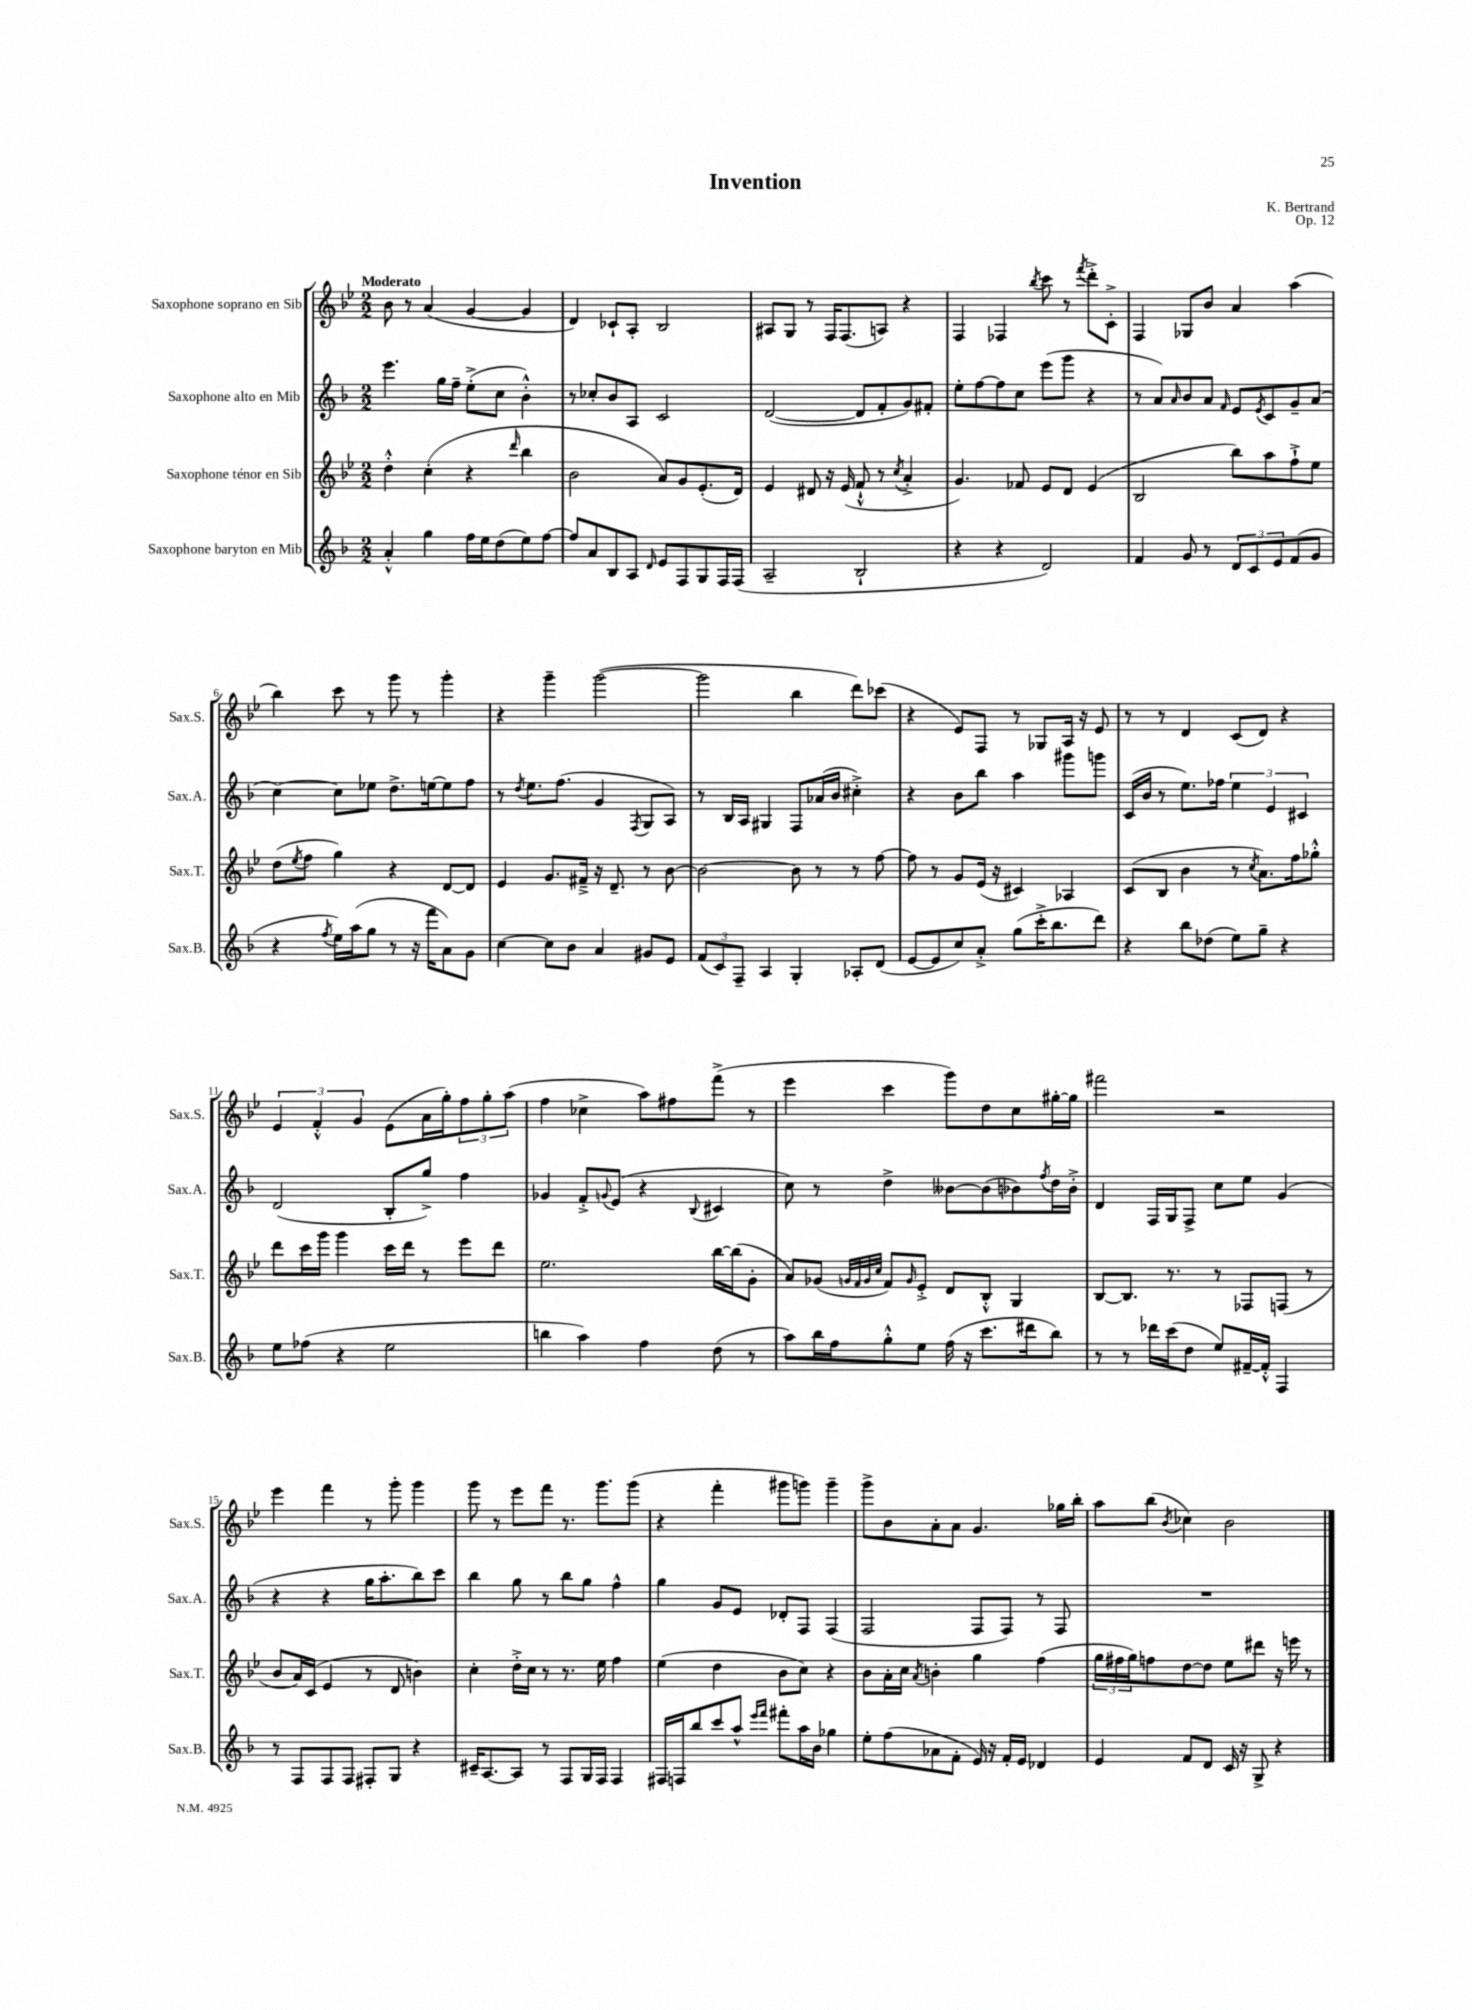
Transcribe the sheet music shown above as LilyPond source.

\header { title = "Invention" composer = "K. Bertrand" opus = "Op. 12" }
<<
\new StaffGroup <<
\new Staff = "s0" \with { instrumentName = "Saxophone soprano en Sib" shortInstrumentName = "Sax.S." } {
    \clef treble \key bes \major \numericTimeSignature \time 2/2 \tempo "Moderato"
    bes'8 r8 a'4( g'4~ g'4 |
    d'4) ces'8-! a8-. bes2 |
    ais8 g8 r8 f16 f8.( a8) r4 |
    f4 fes4 \acciaccatura { bes''8 } c'''8 r8 \acciaccatura { f'''8 } d'''8-.-> c'8-.-> |
    f4 ges8 bes'8 a'4 a''4( |
    bes''4) c'''8 r8 g'''8 r8 g'''4-. |
    r4 g'''4-- g'''2~( |
    g'''2 bes''4 d'''8) ces'''8( |
    r4 ees'8) f8 r8 ges8 a16 r16 ees'8 |
    r8 r8 d'4 c'8( d'8) r4 |
    \tuplet 3/2 { ees'4 f'4-.-^ g'4 } ees'8( a'16 g''16-.) \tuplet 3/2 { f''8 g''8-. a''8( } |
    f''4 ces''4-> a''8) fis''8 f'''8->( r8 |
    ees'''4 c'''4 g'''8) d''8 c''8 gis''16~-. gis''16 |
    fis'''2 r2 |
    ees'''4 f'''4 r8 g'''8-. g'''4 |
    g'''8 r8 ees'''8 f'''8 r8. g'''8. g'''8( |
    r4 f'''4-. gis'''8 g'''8) g'''4-- |
    g'''8-> bes'8 a'8-. a'8 g'4. ges''16 bes''16-. |
    a''8 bes''8( \acciaccatura { bes'8 } ces''4) bes'2 \bar "|." |
}
\new Staff = "s1" \with { instrumentName = "Saxophone alto en Mib" shortInstrumentName = "Sax.A." } {
    \clef treble \key f \major \numericTimeSignature \time 2/2
    e'''4. g''16 f''16-- e''8-.->( c''8 bes'4-.-^) |
    r8 ces''8-. bes'8 a8 c'2 |
    d'2~( d'8 f'8-. g'8) fis'8-. |
    e''8-. f''8~ f''8 c''8 e'''8( g'''8 r4 |
    r8 a'8) \grace { a'16 } bes'8 a'8 \grace { f'16 } e'8 \acciaccatura { e'8 } c'8 g'8-- a'8( |
    c''4~) c''8 ees''8 d''8.-> e''16~ e''8 f''8 |
    r8 \acciaccatura { d''8 } e''8. f''8.( g'4 \acciaccatura { f8 } g8 a8) |
    r8 bes16 a16 gis4 f8 aes'16( bes'16 cis''4-.->) |
    r4 bes'8 bes''8 a''4 gis'''8 g'''8 |
    c'16( bes'16 r8 e''8.) fes''16 \tuplet 3/2 { e''4 e'4 cis'4 } |
    d'2( bes8-. g''8->) f''4 |
    ges'4 f'8-.-> \appoggiatura { g'8 } e'8( r4 \appoggiatura { bes8 } cis'4 |
    c''8) r8 d''4-> beses'8~ beses'8( bes'8) \acciaccatura { f''8 } d''16 bes'16-.-> |
    d'4 f16 g16 f8-> c''8 e''8 g'4( |
    r4 r4 g''16 a''8.-. bes''8) c'''8 |
    bes''4 g''8 r8 bes''8 g''8 f''4-^ |
    g''4 g'8 e'8 des'8-. f8 f4( |
    f2 f8 f8) r8 f8 |
    R1 \bar "|." |
}
\new Staff = "s2" \with { instrumentName = "Saxophone ténor en Sib" shortInstrumentName = "Sax.T." } {
    \clef treble \key bes \major \numericTimeSignature \time 2/2
    d''4-.-^ c''4-.( r4 \grace { d'''16 } bes''4 |
    bes'2 a'8) g'8 ees'8.-.( d'16) |
    ees'4 dis'8 r16 ees'16( f'8-!-^ r8 \acciaccatura { c''8 } a'4-.-> |
    g'4.) fes'8 ees'8 d'8 ees'4( |
    bes2 bes''8) a''8 f''8-!-> ees''8 |
    d''8( \acciaccatura { ees''8 } f''8 g''4) r4 d'8~ d'8 |
    ees'4 g'8. fis'16---> r16 d'8.-- r8 bes'8~ |
    bes'2~ bes'8 r8 r8 f''8~ |
    f''8 r8 g'8 ees'16( r16 cis'4) aes4 |
    c'8( bes8 bes'4 r8 \acciaccatura { c''8 } a'8.) f''16 ges''8-.-^ |
    d'''8 c'''16 g'''16 g'''4 c'''16 d'''16 r8 ees'''8 d'''8 |
    ees''2. bes''16~ bes''16( g'8-. |
    a'8) ges'8( \grace { g'32 f'32 g'32 c''32 } f'8) \grace { g'16 } ees'8-.-> d'8 bes8-.-^ g4 |
    bes8~ bes8. r8. r8 fes8 f8( r8 |
    bes'8 a'16) c'16( ees'4 r8 d'8 b'4) |
    c''4-. d''16-.-> c''16 r8 r8. ees''16 f''4 |
    ees''4( d''4 bes'8 c''8) r4 |
    bes'8 a'16-. c''16 \acciaccatura { a'8 } b'4-. g''4 f''4( |
    \tuplet 3/2 { g''16 fis''16 g''16) } f''8 d''8~ d''8 ees''8 dis'''8 r16 e'''16 r8 \bar "|." |
}
\new Staff = "s3" \with { instrumentName = "Saxophone baryton en Mib" shortInstrumentName = "Sax.B." } {
    \clef treble \key f \major \numericTimeSignature \time 2/2
    a'4-.-^ g''4 f''16 e''16 d''8( e''8) f''8~ |
    f''8 a'8 bes8 a8 \grace { d'16 } e'8 f8 g8 f16 f16( |
    a2-- bes2-! |
    r4 r4 d'2) |
    f'4 g'8 r8 \tuplet 3/2 { d'8 c'8 e'8 } f'8( g'8 |
    r4 \acciaccatura { f''8 } e''16) a''16( g''8 r8 r16 f'''16 a'8) g'8 |
    c''4~ c''8 bes'8 a'4 gis'8 e'8 |
    \tuplet 3/2 { f'8( c'8) f8-- } a4 g4-. aes8-. d'8( |
    e'8~ e'8 c''8) a'8-.-> g''8( c'''16-.-> bes''8. d'''8) |
    r4 bes''8 des''8( e''8) g''8-- r4 |
    e''8 fes''8( r4 e''2 |
    b''4 a''4) f''4 d''8( r8 |
    a''8) bes''16 f''16 g''8-.-^ e''8 f''16( r16 c'''8. dis'''16 bes''8) |
    r8 r8 des'''16 c'''16( d''8 e''8) fis'16~-- fis'16-.-^ f4 |
    r8 f8 f8 f8 fis8-. g8 r4 |
    cis'16-- a8.~ a8 r8 f8 g16 f16 f4 |
    fis16 f16 bes''8 c'''8 a''8-^ \grace { e'''16 f'''16 } fis'''8-. a''16 bes'16 ges''4 |
    e''8-. f''8( aes'8 f'8-. e'16) r16 f'16-. e'16 des'4 |
    e'4 f'8 d'8 c'16 r16 g8-> r4 \bar "|." |
}
>>
>>
